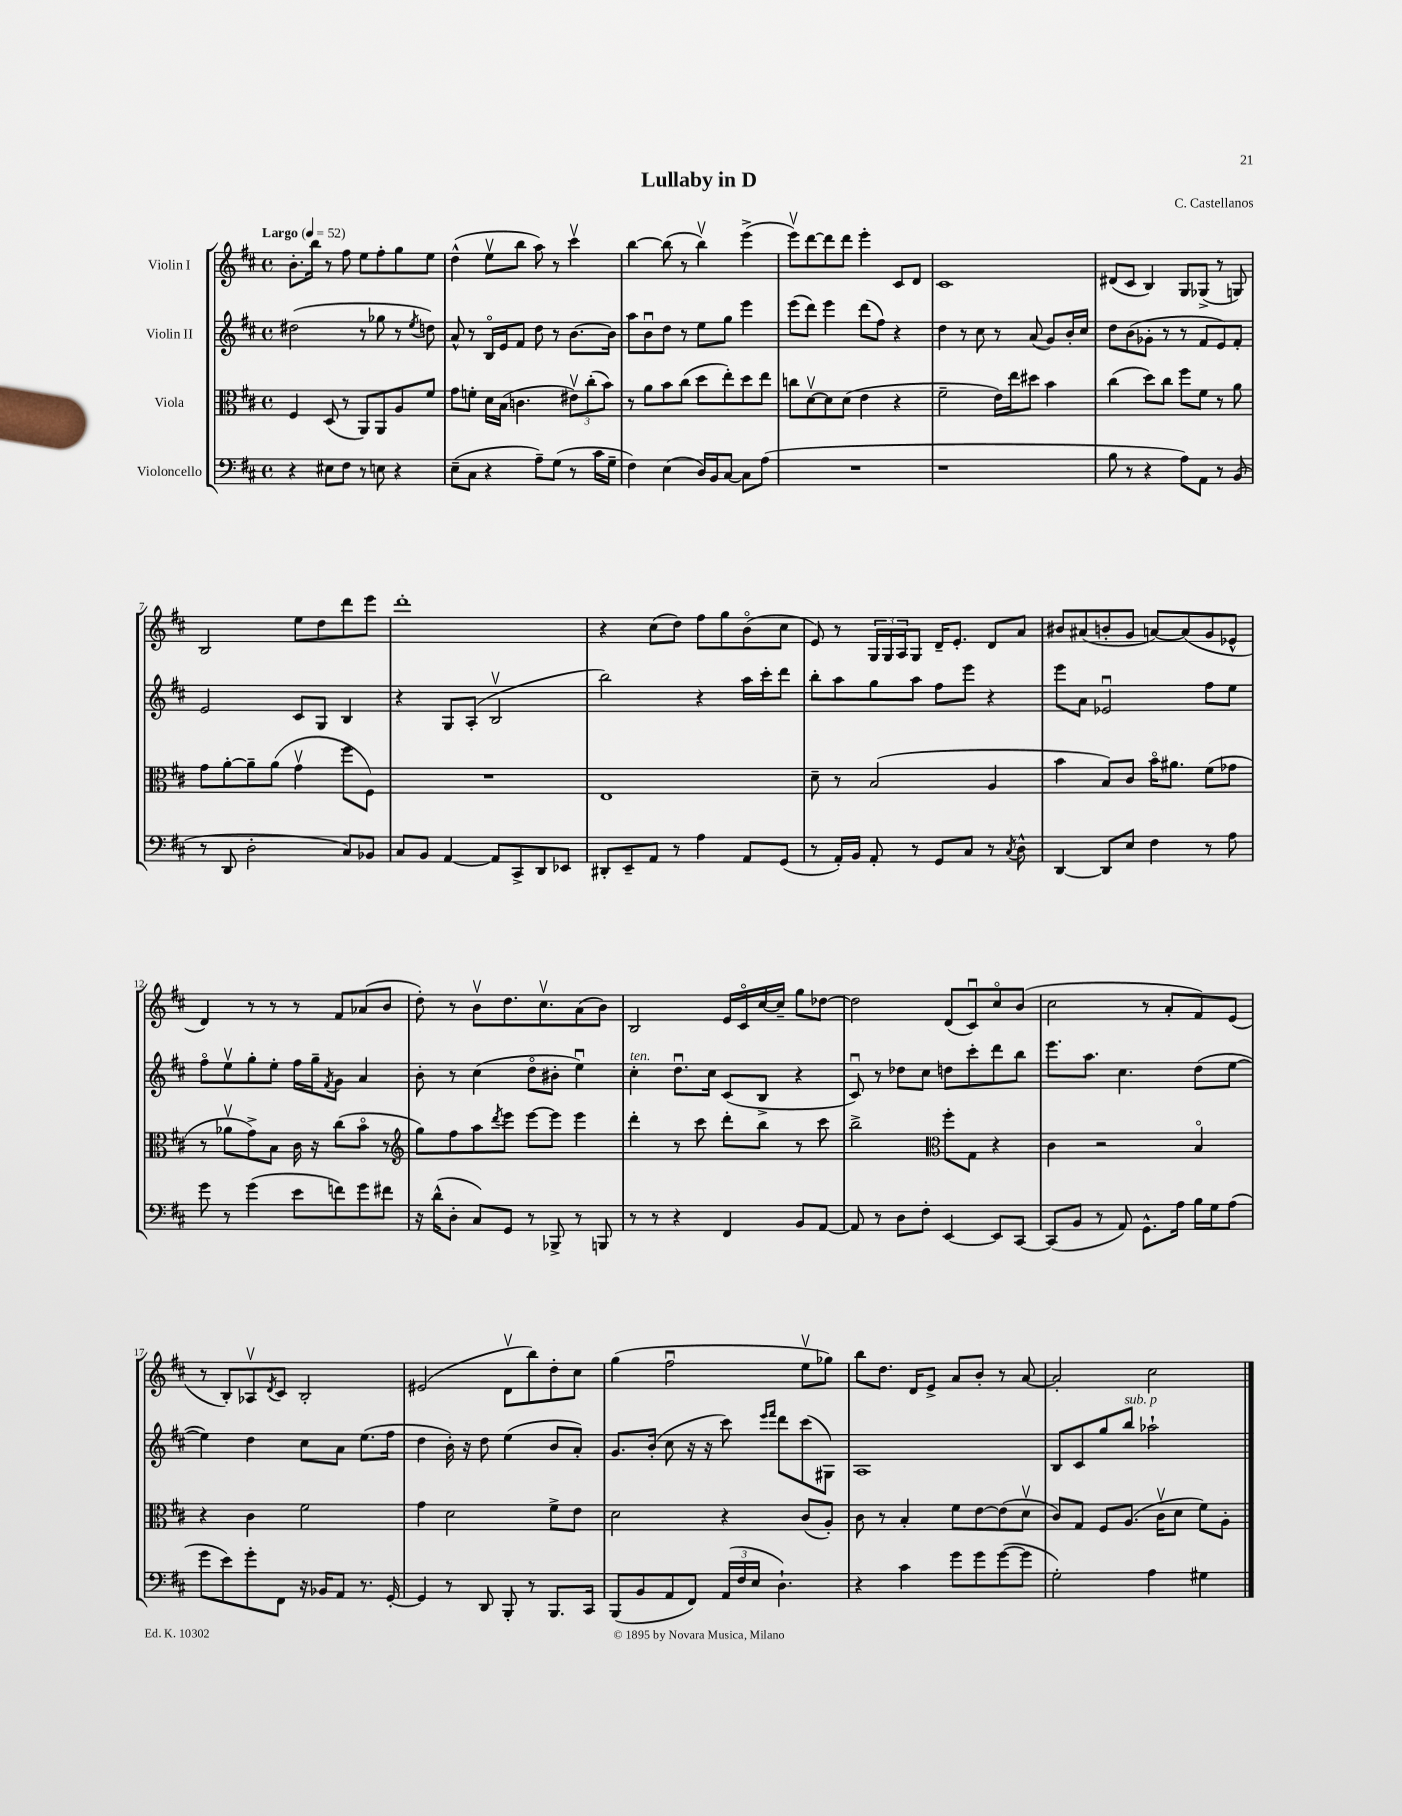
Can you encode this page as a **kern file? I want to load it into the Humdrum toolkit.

**kern	**kern	**kern	**kern
*staff4	*staff3	*staff2	*staff1
*clefF4	*clefC3	*clefG2	*clefG2
*k[f#c#]	*k[f#c#]	*k[f#c#]	*k[f#c#]
*M4/4	*M4/4	*M4/4	*M4/4
*met(c)	*met(c)	*met(c)	*met(c)
*MM52	*MM52	*MM52	*MM52
4r	4F#	(2dd#	8.b'
.	.	.	16bb
8E#	(8D	.	8r
8F#	8r	.	8ff#
8r	8AA)	8r	8ee
8E	8AA	8gg-	8ff#'
4r	8A	8r	8gg
.	.	8qee	.
.	8f#	8dd)	8ee
=	=	=	=
(8E~	8g	8a^^	(4dd^^
8C#	8f'	8r	.
4r	16d	16Bo	8eev
.	(16B	16e	.
.	4.c	8f#	8bb
8A~)	.	8dd	8aa)
(8G	.	8r	8r
8r	12e#v)	[8.b	4ccc#v
.	(12cc#'	.	.
16c#	.	.	.
.	12b)	.	.
16G~	.	16b]	.
=	=	=	=
4F#)	8r	8aa	[4bb
.	8a	8bu	.
(4E	8b	8dd	(8bb]
.	(8cc#	8r	8r
16D)	8dd	8ee	4bbv)
16BB	.	.	.
[8C#	8ee')	8gg	.
8C#]	8dd	4eee	(4eee^
(8A	8ee	.	.
=	=	=	=
1r	8cc	(8eee	8eeev)
.	[8dv	8ddd)	[8ddd
.	8d]	4eee	8ddd]
.	(8d	.	8ddd
.	4e	(8ddd	4eee'
.	.	8ff#)	.
.	4r	4r	8c#
.	.	.	8d
=	=	=	=
1r	2f#~	4dd	1c#
.	.	8r	.
.	.	8cc#	.
.	16e)	8r	.
.	16ee	.	.
.	8dd#	(8a	.
.	4b	8g)	.
.	.	16b'	.
.	.	16cc#	.
=	=	=	=
8B	(4cc#	8dd	(8d#
8r	.	(8b	8c#
4r	8dd)	8g-'	4B)
.	8cc#	8r	.
8A)	8ff#	8r	8G
8AA	8f#	8f#	(8G-^
8r	8r	8e)	8r
(8BB	8a	8f#'	8G)
=	=	=	=
8r	8g	2e	2B
8DD	[8a'	.	.
2D'	8a~]	.	.
.	(8a	.	.
.	4gv	8c#	8ee
.	.	8G	8dd
8C#)	8ff#	4B	8ddd
8BB-	8F#)	.	8eee
=	=	=	=
8C#	1r	4r	1ddd'
8BB	.	.	.
[4AA	.	8G	.
.	.	(8A'	.
8AA]	.	2Bv	.
8CC#^	.	.	.
8DD	.	.	.
8EE-	.	.	.
=	=	=	=
8DD#'	1E	2bb)	4r
8EE~	.	.	.
8AA	.	.	(8cc#
8r	.	.	8dd)
4A	.	4r	8ff#
.	.	.	8gg
8AA	.	16aa	(8bo
.	.	16ccc#'	.
(8GG	.	8ddd	8cc#
=	=	=	=
8r	8d~	8bb'	8e)
16AA')	8r	8aa	8r
16BB	.	.	.
8AA'	(2B	8gg	24G
.	.	.	24G
.	.	.	24A
8r	.	8aa	8G
8GG	.	8ff#	16d~
.	.	.	8.e'
8C#	.	8eee	.
8r	4A	4r	8d
8qC#	.	.	.
8D^^	.	.	8a
=	=	=	=
[4DD	4b	8eee	8b#
.	.	8a	(8a#
8DD]	8B)	2e-u	8b'
8E	8c#	.	8g
4F#	16bo	.	[8a)
.	8.a#	.	.
.	.	.	(8a]
8r	(8f#	8ff#	8g
8A	8g-	8ee	8e-^^
=	=	=	=
8g	8r	8ff#o	4d)
8r	8a-v	8eev	.
(4g	8g^)	8gg'	8r
.	8B	8ee'	8r
8e	16c#	16ff#	8r
.	16r	16gg~	.
.	.	8qf#	.
8f)	(8cc#	8g	8f#
8g	8bo	4a	(8a-
8f#	8r	.	8b
=	=	=	=
*	*clefG2	*	*
16r	8gg)	8b'	8dd')
(16d^^	.	.	.
8D'	8ff#	8r	8r
8C#)	8aa	(4cc#	8bv
.	8qddd	.	.
8GG	8eee	.	8.dd
8r	[8eee	8ddo	.
.	.	.	8.cc#v
8BBB-^	8eee]	8b#'	.
8r	4eee	4eeu)	(8a
8BBB	.	.	8b)
=	=	=	=
8r	4ddd'	4cc#'	2B
8r	.	.	.
4r	8r	8.ddu	.
.	8ccc#	.	.
.	.	16cc#	.
4FF#	8ddd'	(8c#	16e
.	.	.	16c#o
.	8bb	8B^	[16cc#
.	.	.	16cc#~]
8BB	8r	4r	8gg
[8AA	8ccc#	.	[8dd-
=	=	=	=
8AA]	2bb^	8c#u)	2dd-]
8r	.	8r	.
8D	.	8dd-	.
8F#'	.	8cc#	.
*	*clefC3	*	*
[4EE	8ff#'	8dd	(8d
.	8G	8ccc#'	8c#u)
8EE]	4r	8ddd	8cc#o
[8CC#	.	8bb	(8b
=	=	=	=
(8CC#]	4c#	8.eee	2cc#
8BB	.	.	.
.	.	8.aa	.
8r	2r	.	.
8AA)	.	4.cc#	.
8.GG^^	.	.	8r
.	.	.	8a'
16A	.	.	.
16B	4Bo	(8dd	8f#)
16G	.	.	.
(8A	.	[8ee	(8e
=	=	=	=
8g	4r	4ee])	8r
8e)	.	.	8B')
8g'	4c#	4dd	8A-v
.	.	.	8qd
8FF#	.	.	8c#
16r	2f#	8cc#	2B'
16BB-	.	.	.
8AA	.	8a	.
8.r	.	(8.ee	.
[16GG'	.	16ff#	.
=	=	=	=
4GG]	4g	4dd	(2e#
8r	2d	16b')	.
.	.	16r	.
8DD	.	8dd	.
8BBB'	.	(4ee	8dv
8r	.	.	8bb)
8.BBB	8f#^	8b	8dd'
.	8e	8a')	8cc#
16CC#	.	.	.
=	=	=	=
(8BBB	2d	8.g	(4gg
8BB	.	.	.
.	.	(16b'	.
8AA	.	8cc#	2ff#u
8FF#)	.	16r	.
.	.	16r	.
(24AA	4r	8ccc#)	.
24F#	.	.	.
24E	.	.	.
.	.	16qqeee	.
.	.	16qqfff#	.
4.D`)	.	8ddd	.
.	(8c#	(8ccc#	8eev
.	8A')	8G#)	8gg-)
=	=	=	=
4r	8c#	1A	8bb
.	8r	.	8.dd
4c#	4B'	.	.
.	.	.	16d
.	.	.	8e^
8g	8f#	.	8a
8g	[8e	.	8b'
([8g	(8e]	.	8r
8g]	8dv	.	[8a
=	=	=	=
2G')	8c#)	8B	2a']
.	8G	8c#	.
.	8F#	8gg	.
.	(8.A	8bb	.
4A	.	2aa-`	2cc#
.	16c#v	.	.
.	8d	.	.
4G#	8f#)	.	.
.	8A'	.	.
==	==	==	==
*-	*-	*-	*-
